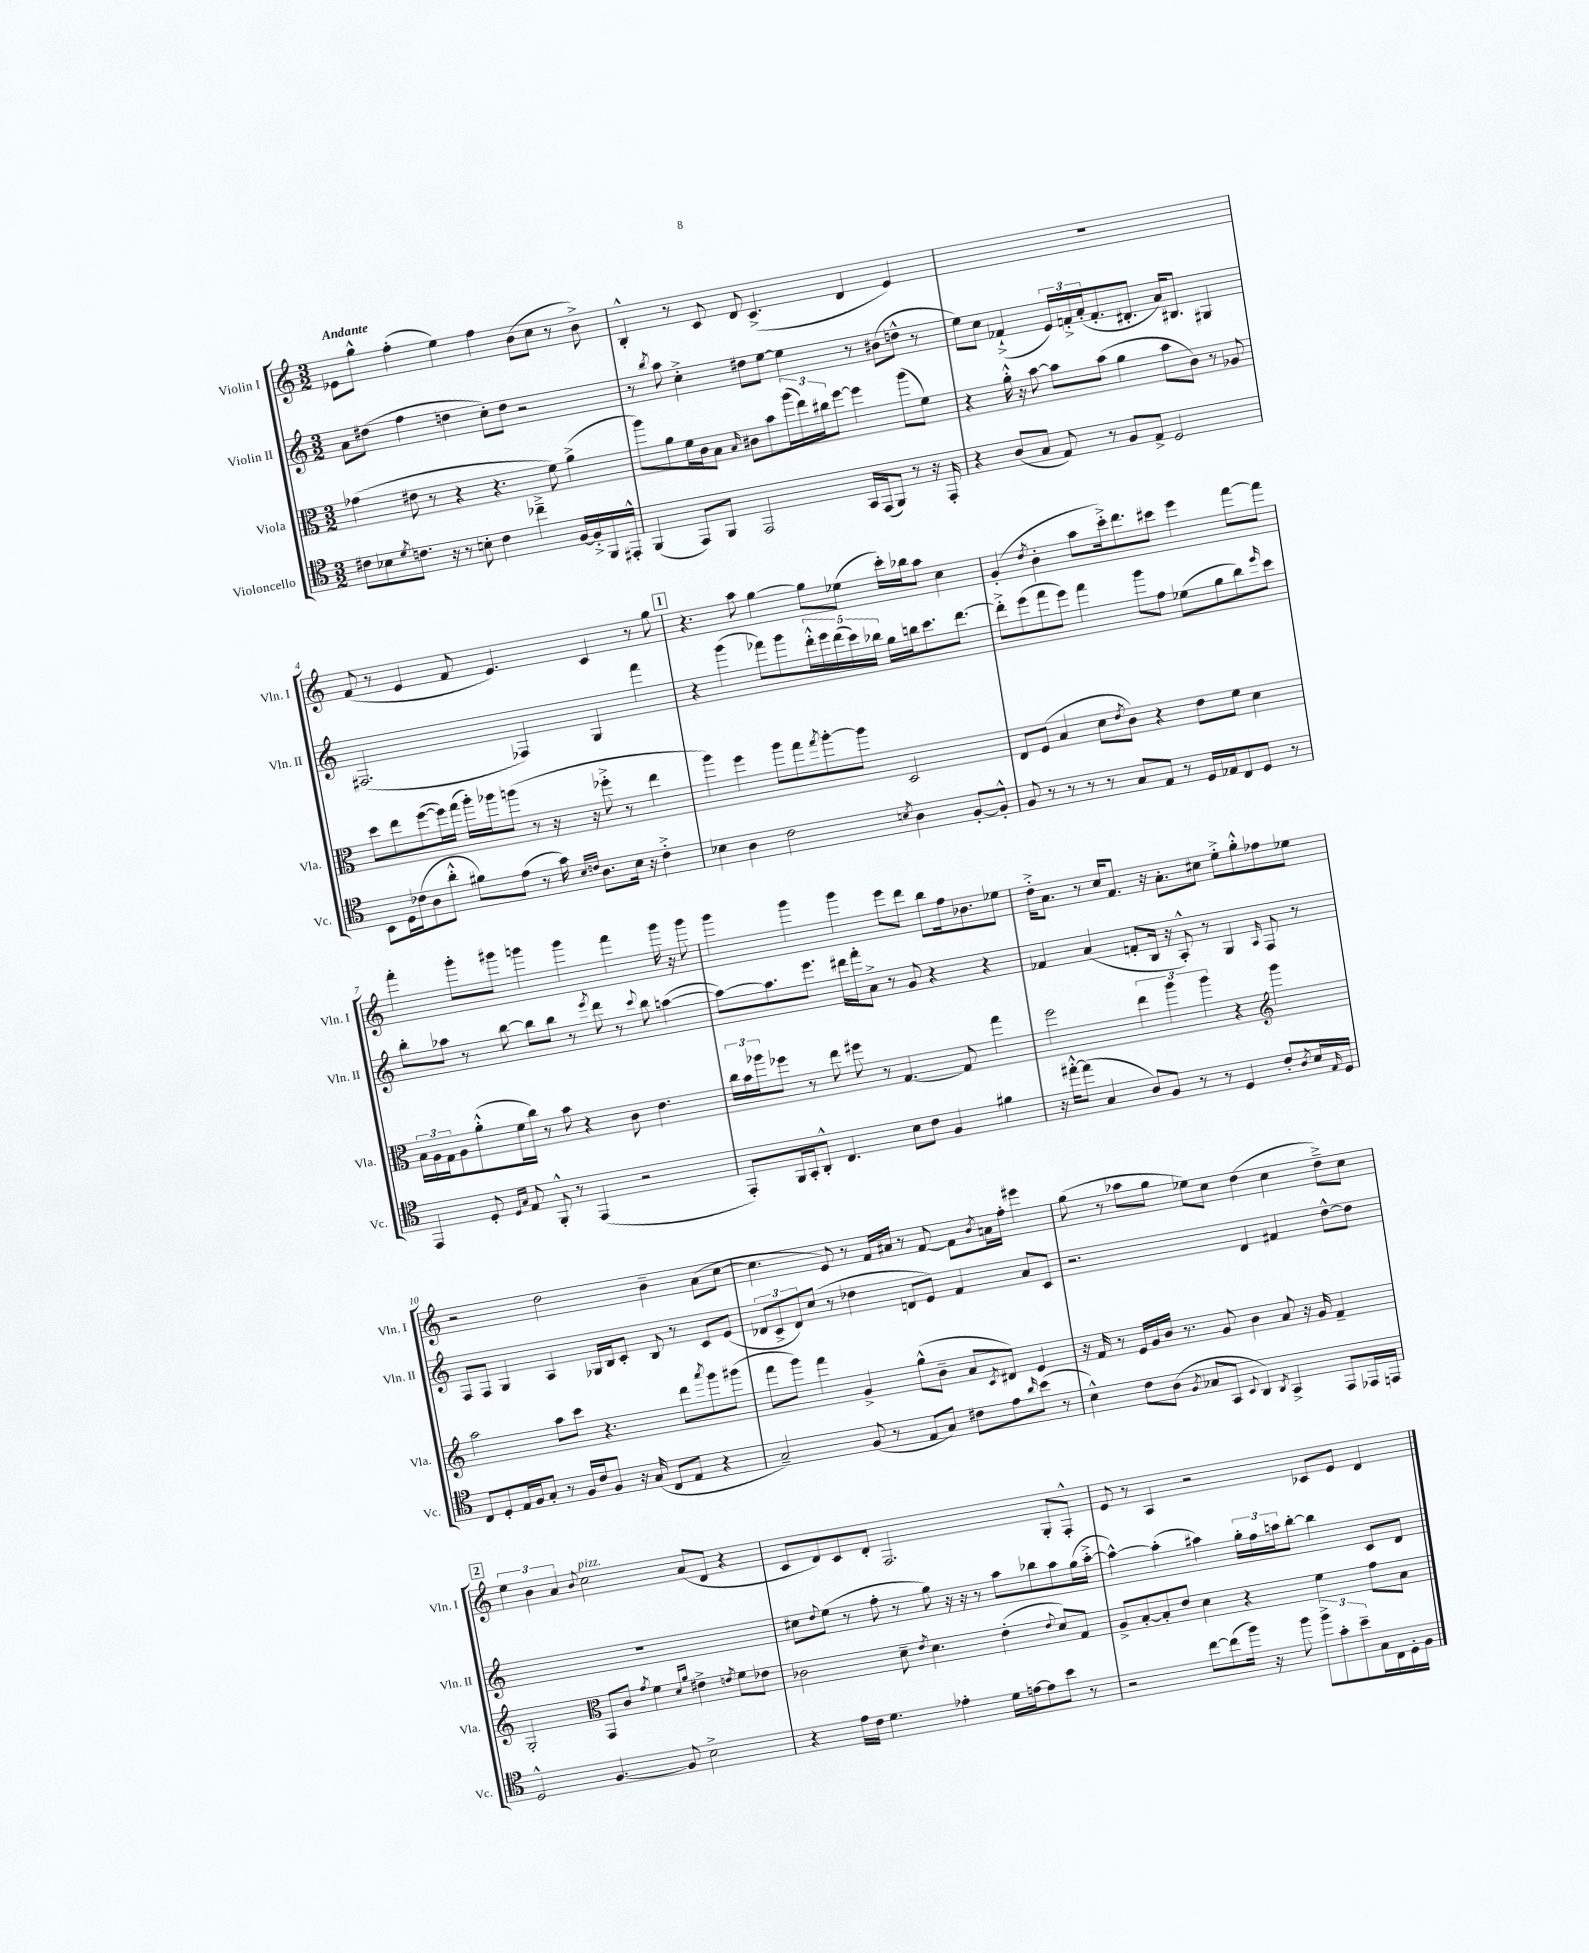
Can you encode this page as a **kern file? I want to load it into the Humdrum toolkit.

**kern	**kern	**kern	**kern
*staff4	*staff3	*staff2	*staff1
*clefC4	*clefC3	*clefG2	*clefG2
*k[]	*k[]	*k[]	*k[]
*M3/2	*M3/2	*M3/2	*M3/2
8c#	(4g-	8a	8e-
8B-	.	(8dd#	8gg^^
8qd	.	.	.
8.c	8e#	4ff	(4ff'
.	8r	.	.
16r	.	.	.
8r	4r	4dd	4ee)
8B'	.	.	.
4c	4.r	8cc')	4ff
.	.	8dd	.
4cc-~^	.	2r	(8b
.	8f)	.	8cc
[16F	(4a^	.	8r
16F'^]	.	.	.
16FF	.	.	8b^)
16EE#'^^	.	.	.
=	=	=	=
(4FF	8aa)	8r	4B'^^
.	.	8qbb	.
.	8a	8aa	.
8EE)	16f	4cc'^	8r
.	16c	.	.
8FF	8B	.	8c
.	16qqB	.	.
2EE	8c#	8dd#	8d
.	8b	[8ee	(4.c^
.	(24aa	4ee]	.
.	24ee)	.	.
.	24cc#	.	.
.	[8ff	.	.
16GG	4ff]	8r	4d
(16EE	.	.	.
8FF)	.	(8b#	.
8r	(8aa	8dd^^	4e)
16r	8f)	8r	.
16EE'	.	.	.
=	=	=	=
4r	4r	8ee)	1.r
.	.	8cc	.
(8A	16a'^^	(4f-`^	.
.	16r	.	.
8G	[8b	.	.
8E)	8b]	24e)	.
.	.	24f'^	.
.	.	(24a'	.
8r	(8b	8.f'	.
8F	4a	.	.
.	.	8.d#'	.
8E^	.	.	.
2D	8b	16a)	.
.	.	8.B#	.
.	8c)	.	.
.	8r	4G#	.
.	8A-	.	.
=	=	=	=
8BB	8dd	(2.F#	(8f
16D	8ee	.	8r
(16c-	.	.	.
8A	([8ff	.	4e
8a'^^	16ff])	.	.
.	(16gg	.	.
8f#)	16aa')	.	8f
.	16aa-	.	.
(8e	(8aa	.	4.e)
8r	8r	4F-)	.
16g)	16r	.	.
16qqB	.	.	.
16qqc	.	.	.
8.A	16r	.	.
.	8ff-'^	4G	4c
16B	8r	.	.
16r	.	.	.
4c'^	4ee	4fff	8r
.	.	.	8gg
=	=	=	=
4B-	4aa)	4r	4.r
4A	4ff	(4ggg	.
.	.	.	8aa
2c	8aa	8fff-)	[4gg
.	8gg	8ggg	.
.	8qgg	.	.
.	[8aa'	20ddd'^^	8gg]
.	.	20eee	.
.	.	(20ddd	.
.	8aa]	.	(8ee-
.	.	20ccc)	.
.	.	20bb-	.
8qB	.	.	.
4A	2D	16gg	16ccc')
.	.	16bb	16bb-
.	.	8.ccc	8aa
[8F'	.	.	4cc
.	.	[8.ddd	.
8F'^^]	.	.	.
=	=	=	=
8F	8E	8ddd'^]	(4g'
8r	(8F	(8eee	.
.	.	.	8qdd
8r	4B	8fff	4b'
8r	.	8eee)	.
8r	8d	4fff	8aa
.	8qe	.	.
8G	8c)	.	16ccc'^)
.	.	.	8.ddd
8E	4r	8ggg	.
8r	.	8ff	8ccc#
16D	8e	(8ee-	4eee
16E-	.	.	.
8C	8f	8gg	.
8D	4d	8bb)	[8fff
.	.	16qqeee	.
8r	.	8ccc	8fff]
=	=	=	=
4EE	24B	8bb'	4fff'
.	24A	.	.
.	24G	.	.
.	8A	8aa-	.
8D'	(8a'^^	8r	8ggg'
16qqD	.	.	.
16qqG	.	.	.
8E	16f	[8bb	8ggg#
.	16cc)	.	.
8FF'^^	8r	8bb]	4ggg
8r	8b	8bb	.
(4EE	4r	8r	4ggg
.	.	8qeee	.
.	.	8ddd	.
2r	8c	8r	4fff
.	.	8qqccc	.
.	4.e	8bb	.
.	.	([4aa	16ggg
.	.	.	16r
.	.	.	8ggg
=	=	=	=
8EE')	24cc	8aa_)	4ggg
.	24b	.	.
.	24aa-	.	.
16FF	8ff-	8.aa]	.
16GG'	.	.	.
8AA'^^	8r	.	4ggg
.	.	8.eee	.
4.C	8ee	.	.
.	8ff#	16ddd#	4ggg
.	.	16fff'	.
.	8r	8a^	.
8B	[4.G	8r	8eee
8c	.	8g	8ddd
4F	.	4r	8bb
.	8G]	.	16ff
.	.	.	8.b-
4f#	4gg	4r	.
.	.	.	8ee-
=	=	=	=
16r	2ff	4f-	16dd'^
[16ee#'^^	.	.	8.a
(8ee#]	.	.	.
4G	.	(4a	8r
.	.	.	16cc
.	.	.	8.f
8A)	6ee	8f'	.
8F	.	16B	16r
.	6aa	.	.
.	.	16r	8.a'
8r	.	8A'^^)	.
.	6aa	.	.
8r	.	8r	8cc#
4D	4r	4G	8ee'^
.	.	.	8gg'^^
*	*clefG2	*	*
.	.	16qqA	.
8c'	4ggg	8F	8ff-
8qA	.	.	.
16B	.	8r	8ee-
16qqE	.	.	.
16D	.	.	.
=	=	=	=
8C	2aa	8F	2r
8D'	.	8F	.
16E	.	4G	.
16F	.	.	.
8G'	.	.	.
8r	8aa	4A	2dd
16F	8ccc	.	.
16c	.	.	.
8F	4.r	16G-	.
.	.	16B	.
16r	.	8c'	.
(16G	.	.	.
8C	.	8B	4b~
8E	8ddd	8r	.
.	8qaaa	.	.
4r	8ggg	8c	(8a
.	(8ggg#	(8e	[8cc
=	=	=	=
2G~)	8fff	12d-	4.cc]
.	.	12c^	.
.	8ggg)	.	.
.	.	12d-)	.
.	4fff	(8cc	.
.	.	8r	8e)
(8F	4g^	4dd-	8r
8r	.	.	16f
.	.	.	16a#
8E	(8gg^^	8d	8r
8G)	8b~	8e)	[8f
8c#	8a	4f	8f]
.	8qc	.	8qb
8e	8d#)	.	16a
.	.	.	16ff'
16qqa	.	.	.
(8b	4e	8a	4eee#
8r	.	8c	.
=	=	=	=
4B^^)	16r	2.r	(8gg
.	16f	.	.
.	8r	.	8r
8c	16e	.	8aa-
.	16g	.	.
(8A	16b	.	8gg
.	8.r	.	.
8qF	.	.	.
8G-	.	.	8ee-)
8GG	8g	.	8cc
8qqBB	.	.	.
4AA)	4b	4d	(4dd
8qAA	.	.	.
4GG^	8a	4f#	4cc
.	16r	.	.
.	16g	.	.
8EE	4f~	[8dd^^	8dd~^)
16EE-	.	8dd]	8cc
16EE	.	.	.
=	=	=	=
2D^^	2G'	1.r	6ee
.	.	.	6b
.	.	.	6a
*	*clefC3	*	*
.	.	.	8qqb
[4.F	8GG	.	2cc
.	8c	.	.
.	8qg	.	.
.	4f	.	.
8F]	.	.	.
.	16qqd	.	.
.	16qqa	.	.
2B^	4e#^	.	(8a
.	.	.	8d
.	8qe	.	.
.	8f	.	4r
.	8e-	.	.
=	=	=	=
4r	2c-	8cc#	8c
.	.	8qqdd	.
.	.	(8ee	8d)
16e	.	8r	8c
16c	.	.	.
4.d	.	8ff'	8d'
.	8d~	8r	2.F
.	8qe	.	.
.	4.d	8gg)	.
4e-'	.	16r	.
.	.	16r	.
.	.	8r	.
16d	(4e'	8aa	.
[16e	.	.	.
8e]	.	8bb-	.
.	8qqe	.	.
8b	8d)	8aa	8G'
8r	8G	(16gg	8F'^^
.	.	[16aa'^	.
=	=	=	=
2r	8A^	4aa^^_)	8e
.	[8B'	.	8r
.	8B']	(4aa']	4A
.	8e	.	.
[8cc	4d	4aa#)	2r
(8cc]	.	.	.
16ff)	4r	24gg'	.
.	.	24ff	.
16r	.	.	.
.	.	24aa	.
8ff	.	[8bb'	.
12ff^	4f	4bb]	8c-
12g'	.	.	.
.	.	.	8e
12b~	.	.	.
16G	8g	8c	4d
16C	.	.	.
16D'	8B	8d	.
16F	.	.	.
==	==	==	==
*-	*-	*-	*-
